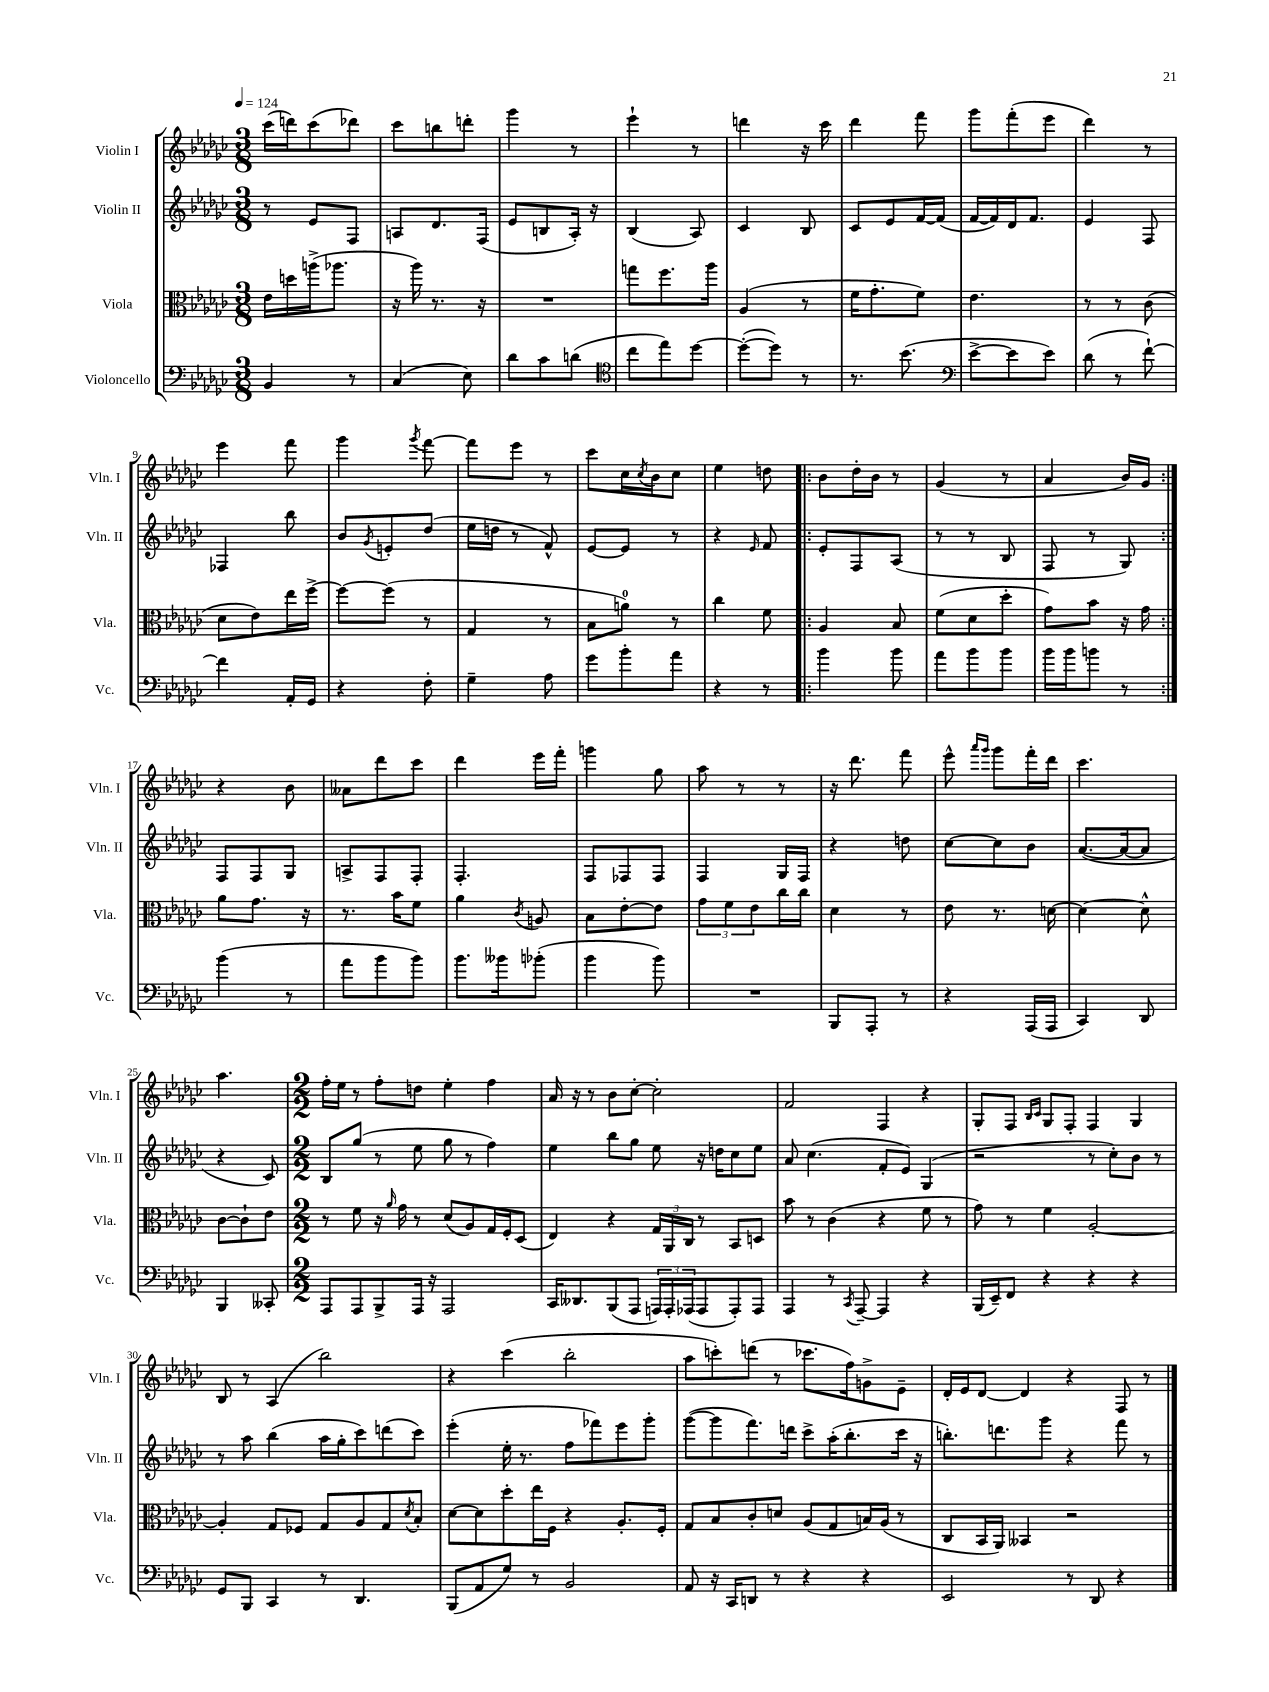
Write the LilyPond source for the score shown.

<<
\new StaffGroup <<
\new Staff = "s0" \with { instrumentName = "Violin I" shortInstrumentName = "Vln. I" } {
    \clef treble \key ges \major \numericTimeSignature \time 3/8 \tempo 4 = 124
    ces'''16( d'''16) ces'''8( des'''8) |
    ces'''8 b''8 d'''8-. |
    ges'''4 r8 |
    ees'''4-! r8 |
    d'''4 r16 ces'''16 |
    des'''4 f'''8 |
    ges'''8 f'''8-.( ees'''8 |
    des'''4) r8 |
    ees'''4 f'''8 |
    ges'''4 \acciaccatura { ges'''8 } f'''8~ |
    f'''8 ees'''8 r8 |
    ces'''8 ces''16 \acciaccatura { ces''8 } bes'16 ces''8 |
    ees''4 d''8 |
    \repeat volta 2 { bes'8 des''16-. bes'16 r8 |
    ges'4( r8 |
    aes'4 bes'16) ges'16 | }
    r4 bes'8 |
    aeses'8 des'''8 ces'''8 |
    des'''4 ees'''16 f'''16-. |
    g'''4 ges''8 |
    aes''8 r8 r8 |
    r16 des'''8. f'''8 |
    ees'''8-^ \grace { aes'''16 ges'''16 } ges'''8 f'''16-. des'''16 |
    ces'''4. |
    aes''4. |
    \numericTimeSignature \time 2/2 f''16-. ees''16 r8 f''8-. d''8 ees''4-. f''4 |
    aes'16 r16 r8 bes'8 ces''8~-. ces''2-. |
    f'2 f4 r4 |
    ges8-. f8 \grace { bes16 ces'16 } ges8 f8-. f4 ges4 |
    bes8 r8 aes4( bes''2) |
    r4 ces'''4( bes''2-. |
    aes''8 c'''8-.) d'''8( r8 ces'''8. f''16) g'8-> ees'8-- |
    des'16-. ees'16 des'8~ des'4 r4 f8 r8 \bar "|." |
}
\new Staff = "s1" \with { instrumentName = "Violin II" shortInstrumentName = "Vln. II" } {
    \clef treble \key ges \major \numericTimeSignature \time 3/8
    r8 ees'8 f8 |
    a8 des'8. f16( |
    ees'8 b8 aes16-.) r16 |
    bes4( aes8) |
    ces'4 bes8 |
    ces'8 ees'8 f'16~ f'16( |
    f'16~ f'16) des'16 f'8. |
    ees'4 f8 |
    fes4 bes''8 |
    bes'8 \acciaccatura { ges'8 } e'8-. des''8( |
    ees''16 d''16 r8 f'8-^) |
    ees'8~ ees'8 r8 |
    r4 \grace { ees'16 } f'8 |
    \repeat volta 2 { ees'8-. f8 aes8( |
    r8 r8 bes8 |
    f8 r8 ges8) | }
    f8 f8 ges8 |
    a8-> f8 f8-. |
    f4.-. |
    f8 fes8 fes8 |
    f4 ges16 f16 |
    r4 d''8 |
    ces''8~ ces''8 bes'8 |
    aes'8.~( aes'16~ aes'8 |
    r4 ces'8) |
    \numericTimeSignature \time 2/2 bes8 ges''8( r8 ees''8 ges''8 r8 f''4) |
    ees''4 bes''8 ges''8 ees''8 r16 d''16 ces''8 ees''8 |
    aes'8 ces''4.( f'8-. ees'8) ges4( |
    r2 r8 ces''8-.) bes'8 r8 |
    r8 aes''8 bes''4( aes''16 ges''16-. ces'''8) d'''8( ces'''8) |
    ees'''4-.( ees''16-. r8. f''8 fes'''8) ees'''8 ges'''8-. |
    ges'''8~( ges'''8 f'''8.) d'''16 ces'''8-> aes''16-.( bes''8.-. ces'''16 r16 |
    b''8.-.) d'''8. ges'''8 r4 f'''8 r8 \bar "|." |
}
\new Staff = "s2" \with { instrumentName = "Viola" shortInstrumentName = "Vla." } {
    \clef alto \key ges \major \numericTimeSignature \time 3/8
    ees'16 d''16 a''16->( aes''8. |
    r16 aes''16) r8. r16 |
    R4. |
    g''8 f''8. aes''16 |
    aes4( r8 |
    f'16 ges'8.-. f'8) |
    ees'4. |
    r8 r8 ces'8( |
    des'8 ees'8) ees''16 f''16~-> |
    f''8~ f''8( r8 |
    ges4 r8 |
    bes8 a'8-0) r8 |
    ces''4 f'8 |
    \repeat volta 2 { aes4 bes8 |
    f'8( des'8 des''8-. |
    ges'8) bes'8 r16 ges'16 | }
    aes'8 ges'8. r16 |
    r8. bes'16 f'8 |
    aes'4 \acciaccatura { ces'8 } a8 |
    bes8 ees'8~-. ees'8 |
    \tuplet 3/2 { ges'8 f'8 ees'8 } ces''16 ces''16 |
    des'4 r8 |
    ees'8 r8. d'16~ |
    d'4~ d'8-^ |
    ces'8~ ces'8-! ees'8 |
    \numericTimeSignature \time 2/2 r8 f'8 r16 \grace { aes'16 } ges'16 r8 des'8( aes8) ges16 f16-. des8( |
    ees4) r4 \tuplet 3/2 { ges16 aes,16 ces16 } r8 bes,8 d8 |
    bes'8 r8 ces'4( r4 f'8 r8 |
    ges'8) r8 f'4 aes2~-. |
    aes4-. ges8 fes8 ges8 aes8 ges8 \acciaccatura { des'8 } bes8-. |
    des'8~ des'8 des''8-. ees''16 f16 r4 aes8.-. f16-. |
    ges8 bes8 ces'8-. d'8 aes8( ges8 b16) aes16( r8 |
    ces8 bes,16 aes,16) beses,4 r2 \bar "|." |
}
\new Staff = "s3" \with { instrumentName = "Violoncello" shortInstrumentName = "Vc." } {
    \clef bass \key ges \major \numericTimeSignature \time 3/8
    bes,4 r8 |
    ces4( ees8) |
    des'8 ces'8 d'8( |
    \clef tenor ces''8 ees''8) des''8~ |
    des''8~-.( des''8) r8 |
    r8. bes'8.( |
    \clef bass ees'8~-> ees'8 ees'8) |
    des'8( r8 f'8~-!) |
    f'4 aes,16-. ges,16 |
    r4 f8-. |
    ges4-- aes8 |
    ges'8 bes'8-. aes'8 |
    r4 r8 |
    \repeat volta 2 { bes'4 bes'8 |
    aes'8 bes'8 bes'8 |
    bes'16 bes'16 b'8 r8 | }
    bes'4( r8 |
    aes'8 bes'8 bes'8) |
    bes'8. beses'16 bes'8-.( |
    bes'4 bes'8) |
    R4. |
    bes,,8 aes,,8-. r8 |
    r4 aes,,16( aes,,16 |
    ces,4) des,8 |
    bes,,4 ceses,8-. |
    \numericTimeSignature \time 2/2 aes,,8 aes,,8 bes,,8-> aes,,16 r16 aes,,2 |
    ces,16 deses,8. bes,,8( aes,,8 \tuplet 3/2 { a,,16) a,,16-. aes,,16( } aes,,8 aes,,8-.) aes,,8 |
    aes,,4 r8 \acciaccatura { ces,8 } aes,,8~-- aes,,4 r4 |
    bes,,16( ees,16--) f,8 r4 r4 r4 |
    ges,8 bes,,8 ces,4 r8 des,4. |
    bes,,8( aes,8 ges8) r8 bes,2 |
    aes,8 r16 ces,16 d,8 r8 r4 r4 |
    ees,2 r8 des,8 r4 \bar "|." |
}
>>
>>
